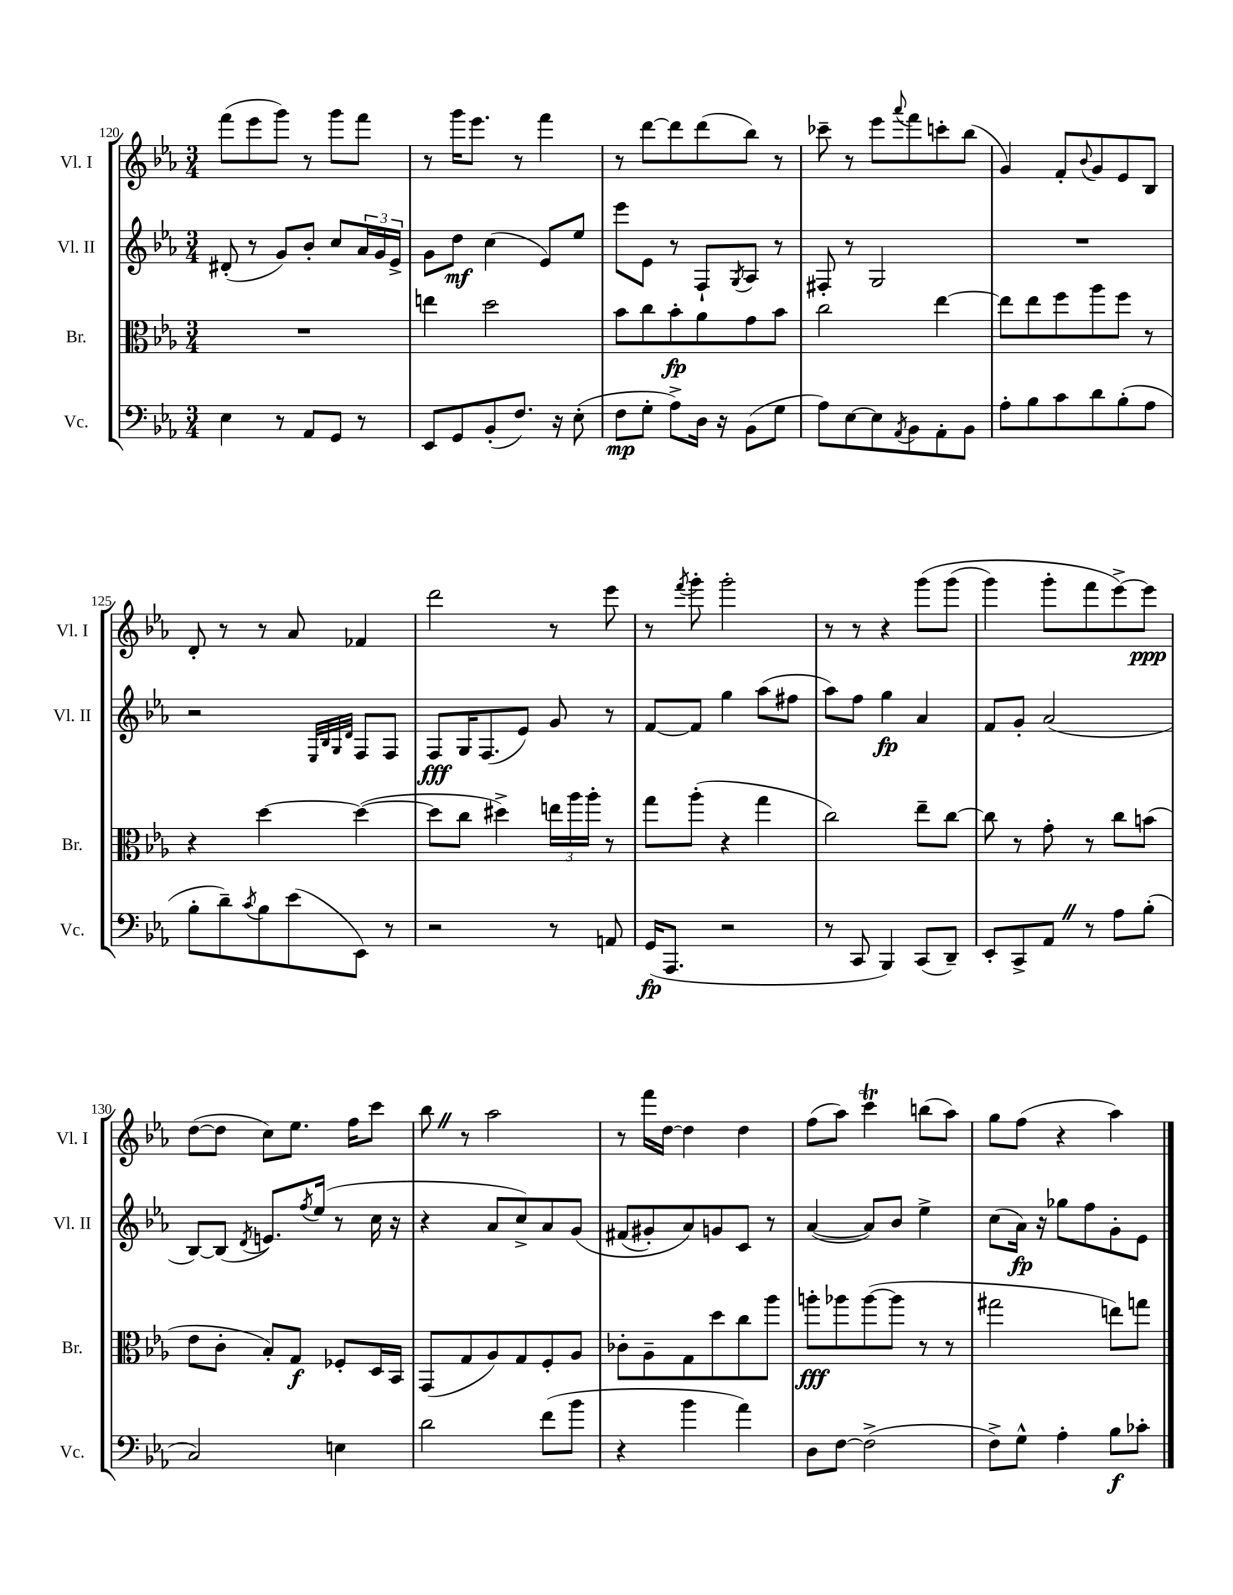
<<
\new StaffGroup <<
\new Staff = "s0" \with { instrumentName = "Vl. I" shortInstrumentName = "Vl. I" } {
    \clef treble \key ees \major \numericTimeSignature \time 3/4
    f'''8( ees'''8 g'''8) r8 g'''8 f'''8 |
    r8 g'''16 ees'''8. r8 f'''4 |
    r8 d'''8~ d'''8 d'''8( bes''8) r8 |
    ces'''8-- r8 ees'''8 \appoggiatura { aes'''8 } f'''8 c'''8-. bes''8( |
    g'4) f'8-. \appoggiatura { bes'8 } g'8 ees'8 bes8 |
    d'8-. r8 r8 aes'8 fes'4 |
    d'''2 r8 ees'''8 |
    r8 \acciaccatura { f'''8 } g'''8-. g'''2-. |
    r8 r8 r4 g'''8\( g'''8( |
    g'''4) g'''8-. f'''8 ees'''8~->\) ees'''8\ppp |
    d''8~( d''8 c''8) ees''8. f''16 c'''8 |
    bes''8 \once \override BreathingSign.text = \markup { \musicglyph "scripts.caesura.straight" } \breathe r8 aes''2 |
    r8 f'''16 d''16~ d''4 d''4 |
    f''8( aes''8) c'''4\trill b''8( aes''8) |
    g''8 f''8( r4 aes''4) \bar "|." |
}
\new Staff = "s1" \with { instrumentName = "Vl. II" shortInstrumentName = "Vl. II" } {
    \clef treble \key ees \major \numericTimeSignature \time 3/4
    dis'8-.( r8 g'8) bes'8-. c''8 \tuplet 3/2 { aes'16 g'16 ees'16-> } |
    g'8 d''8\mf c''4( ees'8) ees''8 |
    ees'''8 ees'8 r8 f8-! \acciaccatura { g8 } aes8 r8 |
    fis8-. r8 g2 |
    R2. |
    r2 \grace { ees32 bes32 g32 d'32 } f8 f8 |
    f8\fff g16 f8.( ees'8) g'8 r8 |
    f'8~ f'8 g''4 aes''8( fis''8 |
    aes''8) f''8 g''4\fp aes'4 |
    f'8 g'8-. aes'2( |
    bes8~) bes8( \acciaccatura { d'8 } e'8.) \acciaccatura { f''8 } ees''16( r8 c''16 r16 |
    r4 aes'8 c''8->) aes'8 g'8\( |
    fis'8( gis'8-.) aes'8\) g'8 c'8 r8 |
    aes'4~( aes'8) bes'8 ees''4-> |
    c''8( aes'16\fp) r16 ges''8 f''8 g'8-. ees'8 \bar "|." |
}
\new Staff = "s2" \with { instrumentName = "Br." shortInstrumentName = "Br." } {
    \clef alto \key ees \major \numericTimeSignature \time 3/4
    R2. |
    e''4 d''2 |
    bes'8 c''8 bes'8-.\fp aes'8 g'8 bes'8 |
    c''2 ees''4~ |
    ees''8 ees''8 f''8 aes''8 f''8 r8 |
    r4 d''4~ d''4~( |
    d''8 c''8 dis''4->) \tuplet 3/2 { e''16 aes''16 aes''16-. } r8 |
    g''8 aes''8-.( r4 g''4 |
    c''2) ees''8-- c''8~ |
    c''8 r8 g'8-. r8 c''8 b'8( |
    ees'8 c'8-. bes8-.) g8\f fes8-. d16 bes,16 |
    g,8( g8 aes8) g8 f8-. aes8 |
    ces'8-. aes8-- g8 d''8 c''8 aes''8 |
    a''8-.\fff aes''8 aes''8~( aes''8 r8 r8 |
    gis''2 e''8) g''8 \bar "|." |
}
\new Staff = "s3" \with { instrumentName = "Vc." shortInstrumentName = "Vc." } {
    \clef bass \key ees \major \numericTimeSignature \time 3/4
    ees4 r8 aes,8 g,8 r8 |
    ees,8 g,8 bes,8-.( f8.) r16 ees8-.( |
    f8\mp g8-. aes8->) d16 r16 bes,8( g8 |
    aes8) ees8~ ees8 \acciaccatura { aes,8 } bes,8 aes,8-. bes,8 |
    aes8-. bes8 c'8 d'8 bes8-.( aes8 |
    bes8-. d'8--) \acciaccatura { c'8 } bes8 ees'8( ees,8) r8 |
    r2 r8 a,8 |
    g,16\fp( aes,,8. r2 |
    r8 c,8 bes,,4) c,8( d,8--) |
    ees,8-. c,8-> aes,8 \once \override BreathingSign.text = \markup { \musicglyph "scripts.caesura.straight" } \breathe r8 aes8 bes8-.( |
    c2) e4 |
    d'2 f'8( bes'8 |
    r4 bes'4 aes'4) |
    d8 f8~ f2->( |
    f8->) g8-^ aes4-. bes8\f ces'8-. \bar "|." |
}
>>
>>
\layout { \context { \Score currentBarNumber = #120 } }
